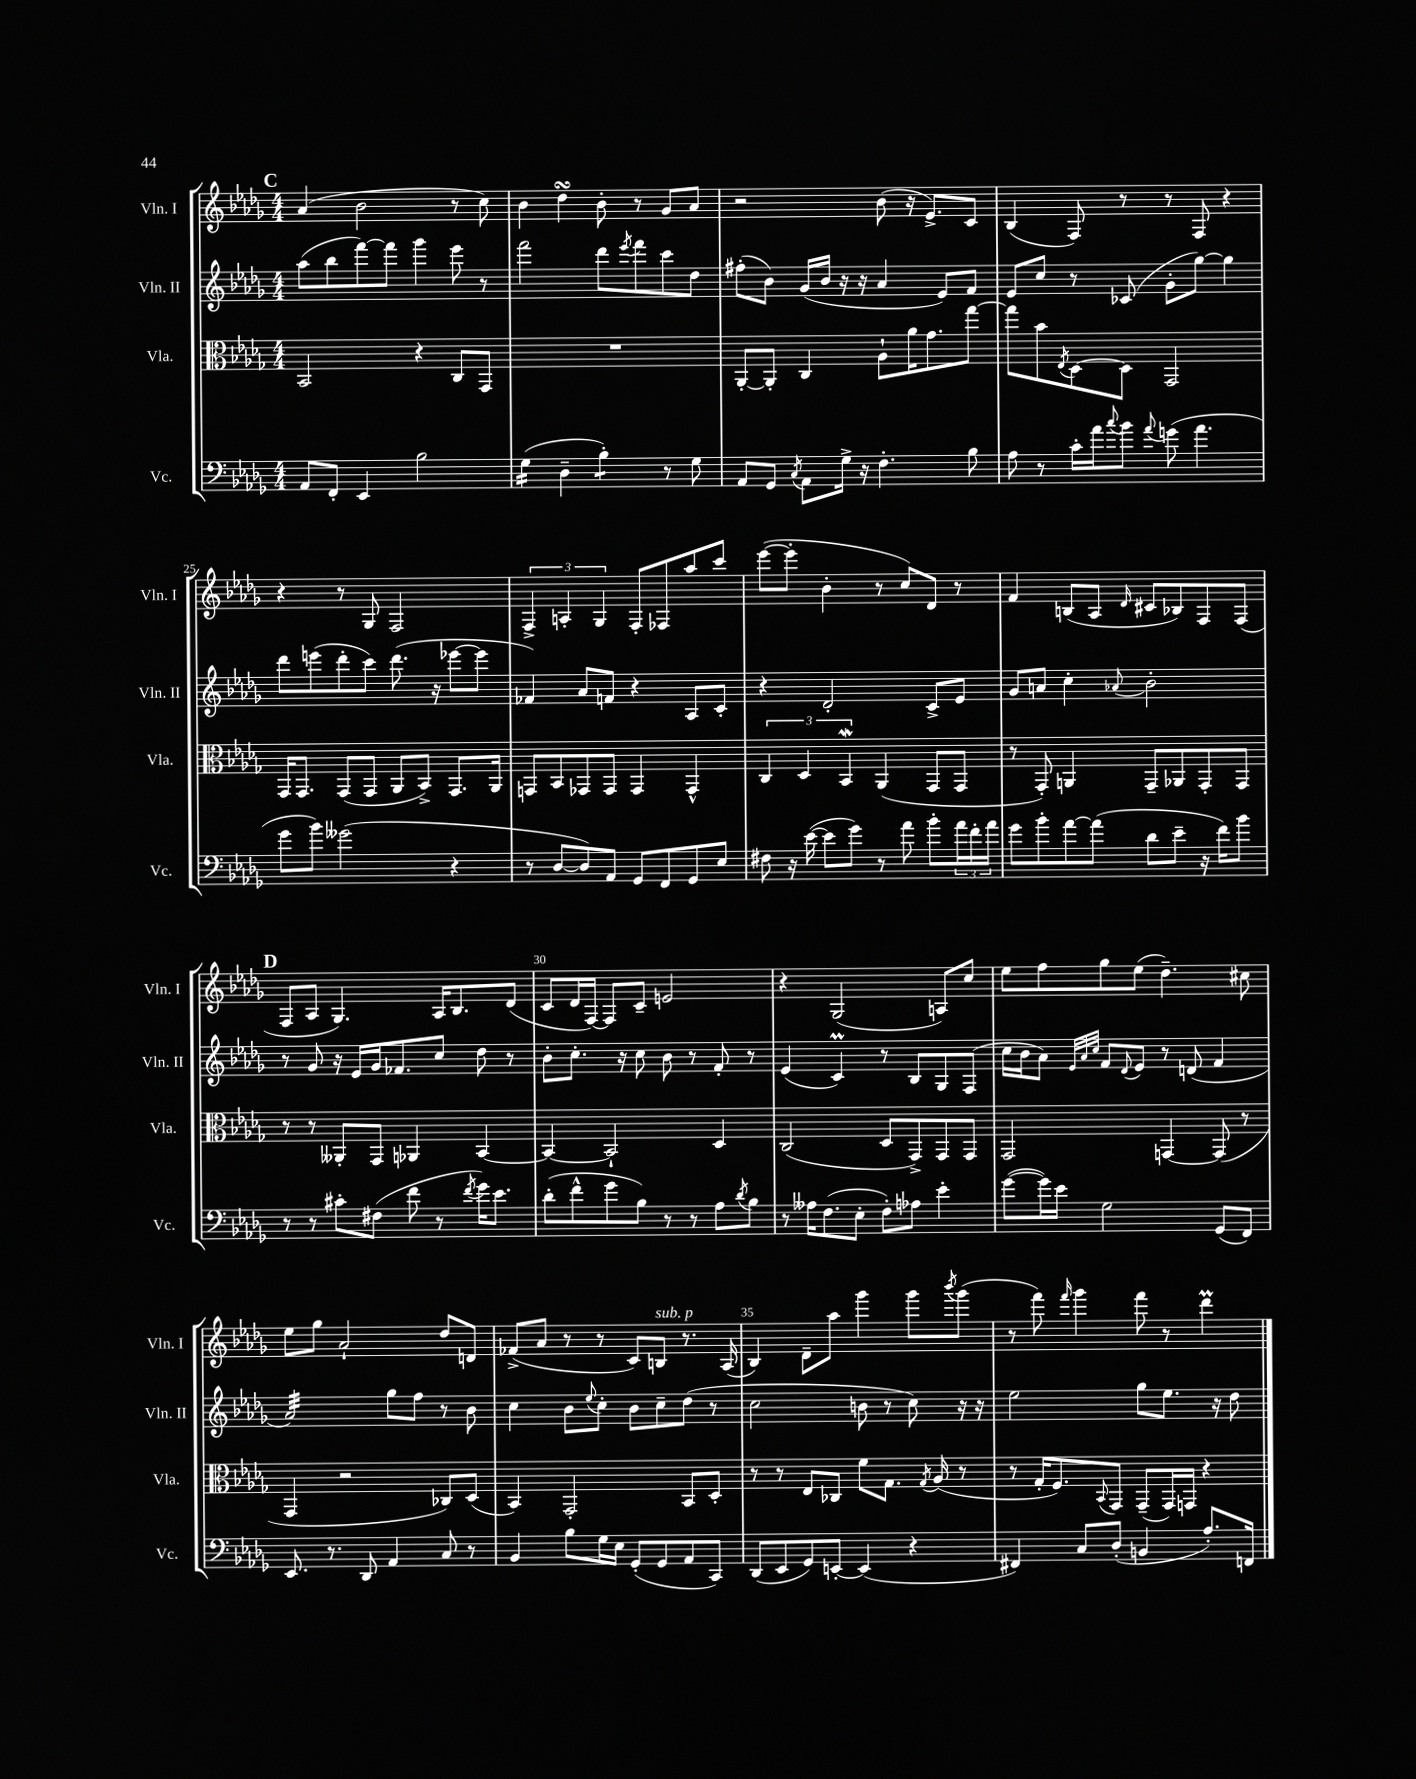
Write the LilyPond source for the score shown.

<<
\new StaffGroup <<
\new Staff = "s0" \with { instrumentName = "Vln. I" shortInstrumentName = "Vln. I" } {
    \clef treble \key des \major \numericTimeSignature \time 4/4
    \mark \markup { \bold "C" } aes'4( bes'2 r8 c''8) |
    bes'4 des''4\turn bes'8-. r8 ges'8 aes'8 |
    r2 bes'8( r16 ees'8.->) c'8 |
    bes4( f8) r8 r8 f8 r4 |
    r4 r8 ges8 f2 |
    \tuplet 3/2 { f4-> a4-. ges4 } f8-. fes8 aes''8 c'''8 |
    ees'''8~( ees'''8-. bes'4-. r8 c''8) des'8 r8 |
    f'4 b8( aes8 \grace { des'16 } cis'8 bes8) f8 f8( |
    \mark \markup { \bold "D" } f8 aes8 ges4.) aes16 bes8. des'8( |
    c'8 des'16 f16~) f8 c'8-- e'2 |
    r4 ges2( a8) c''8 |
    ees''8 f''8 ges''8 ees''8( des''4.--) cis''8 |
    ees''8 ges''8 aes'2-! des''8 d'8 |
    fes'8->( aes'8 r8 r8 c'8) b8^\markup { \italic "sub. p" } r8. aes16( |
    bes4) des'8-- aes''8 ges'''4 ges'''8 \acciaccatura { bes'''8 } ges'''8( |
    r8 f'''8) \grace { f'''16 } ges'''4 f'''8 r8 des'''4\prall \bar "|." |
}
\new Staff = "s1" \with { instrumentName = "Vln. II" shortInstrumentName = "Vln. II" } {
    \clef treble \key des \major \numericTimeSignature \time 4/4
    \mark \markup { \bold "C" } aes''8( bes''8 f'''8~) f'''8 ges'''4 ees'''8 r8 |
    f'''2 des'''8 \acciaccatura { ees'''8 } f'''8 c'''8 des''8 |
    fis''8-.( bes'8) ges'16( bes'16 r16 r16 aes'4 ees'8) f'8 |
    ees'8 c''8 r8 ces'8( ges'8-. ges''8~) ges''4 |
    des'''8 e'''8( des'''8-. c'''8) des'''8.( r16 ees'''8~ ees'''8 |
    fes'4) aes'8 f'8 r4 aes8 c'8-. |
    r4 des'2-. c'8-> ees'8 |
    ges'8 a'8 c''4-. \appoggiatura { aes'8 } bes'2-. |
    \mark \markup { \bold "D" } r8 ges'8 r16 ees'16 ges'16 fes'8. c''8 des''8 r8 |
    bes'8-. c''8.-. r16 c''8 bes'8 r8 f'8-. r8 |
    ees'4( c'4\prall) r8 bes8 ges8 f8( |
    c''16 bes'16 aes'8) \grace { ees'32 aes'32 c''32 } f'8 \appoggiatura { des'8 } ees'8 r8 d'8( f'4 |
    aes'2:32) ges''8 f''8 r8 bes'8 |
    c''4 bes'8 \appoggiatura { ees''8 } c''8-. bes'8 c''8-- des''8( r8 |
    c''2 b'8 r8 c''8) r16 r16 |
    ees''2 ges''8 ees''8. r16 des''8 \bar "|." |
}
\new Staff = "s2" \with { instrumentName = "Vla." shortInstrumentName = "Vla." } {
    \clef alto \key des \major \numericTimeSignature \time 4/4
    \mark \markup { \bold "C" } bes,2 r4 c8 ges,8 |
    R1 |
    aes,8~-. aes,8-. c4 aes8-! aes'16 ges'8. ges''8~ |
    ges''8 bes'8 \acciaccatura { ees8 } des8~ des8 ges,2 |
    ges,16 ges,8. ges,8( ges,8 aes,8 bes,8->) ges,8. aes,16 |
    g,8 bes,8 ges,8 ges,8 ges,4 ges,4-^ |
    \tuplet 3/2 { c4 des4 bes,4\mordent } aes,4( ges,8 ges,8 |
    r8 ges,8-.) a,4 ges,8-- aes,8 ges,8-. ges,8 |
    \mark \markup { \bold "D" } r8 r8 aeses,8-. ges,8 aes,4 bes,4~ |
    bes,4~ bes,2-! des4 |
    c2( des8 ges,8->) ges,8 ges,8 |
    ges,2 g,4~ g,8( r8 |
    ges,4 r2 ces8) des8( |
    bes,4) ges,2-. bes,8 des8-. |
    r8 r8 ees8 ces8 f'8 ges8. \acciaccatura { ges8 } aes16( r8 |
    r8 ges16-. f8.) \appoggiatura { bes,8 } ges,8 ges,8--( ges,16) g,16 r4 \bar "|." |
}
\new Staff = "s3" \with { instrumentName = "Vc." shortInstrumentName = "Vc." } {
    \clef bass \key des \major \numericTimeSignature \time 4/4
    \mark \markup { \bold "C" } aes,8 f,8-. ees,4 bes2 |
    ges4:16( des4-- bes4:8-.) r8 ges8 |
    aes,8 ges,8 \acciaccatura { c8 } aes,8 ges16-> r16 f4.-. bes8 |
    aes8 r8 c'16-. aes'16 \appoggiatura { c''8 } bes'8 \appoggiatura { aes'8 } g'8( aes'4. |
    ges'8 bes'8) geses'2( r4 |
    r8 des8~ des8) aes,8 ges,8 f,8 ges,8 ees8 |
    fis8 r16 ees'16~( ees'8 ges'8) r8 aes'8 bes'8-. \tuplet 3/2 { aes'16 f'16-. aes'16 } |
    ges'8 bes'8-. aes'8~ aes'8( des'8 ees'8-- r16 f'16) bes'8 |
    \mark \markup { \bold "D" } r8 r8 cis'8-. fis8( f'8 r8 \acciaccatura { f'8 } ges'16) ees'8. |
    des'8-.( f'8-^ ges'8 bes8) r8 r8 aes8 \acciaccatura { des'8 } bes8 |
    r8 aeses16 f8.( ees8-. f8-.) aes8 ees'4-. |
    ges'8~( ges'16) ees'16 ges2 ges,8( f,8) |
    ees,8. r8. des,8 aes,4 c8 r8 |
    bes,4 bes8 ges16 ees16 ges,8-.( ges,8 aes,8 c,8) |
    des,8( ees,8 ges,8) e,8~-. e,4( r4 |
    fis,4) c8 des8-.( b,4 aes8.-.) f,16 \bar "|." |
}
>>
>>
\layout { \context { \Score currentBarNumber = #21 \override BarNumber.break-visibility = ##(#f #t #t) barNumberVisibility = #(every-nth-bar-number-visible 5) } }
